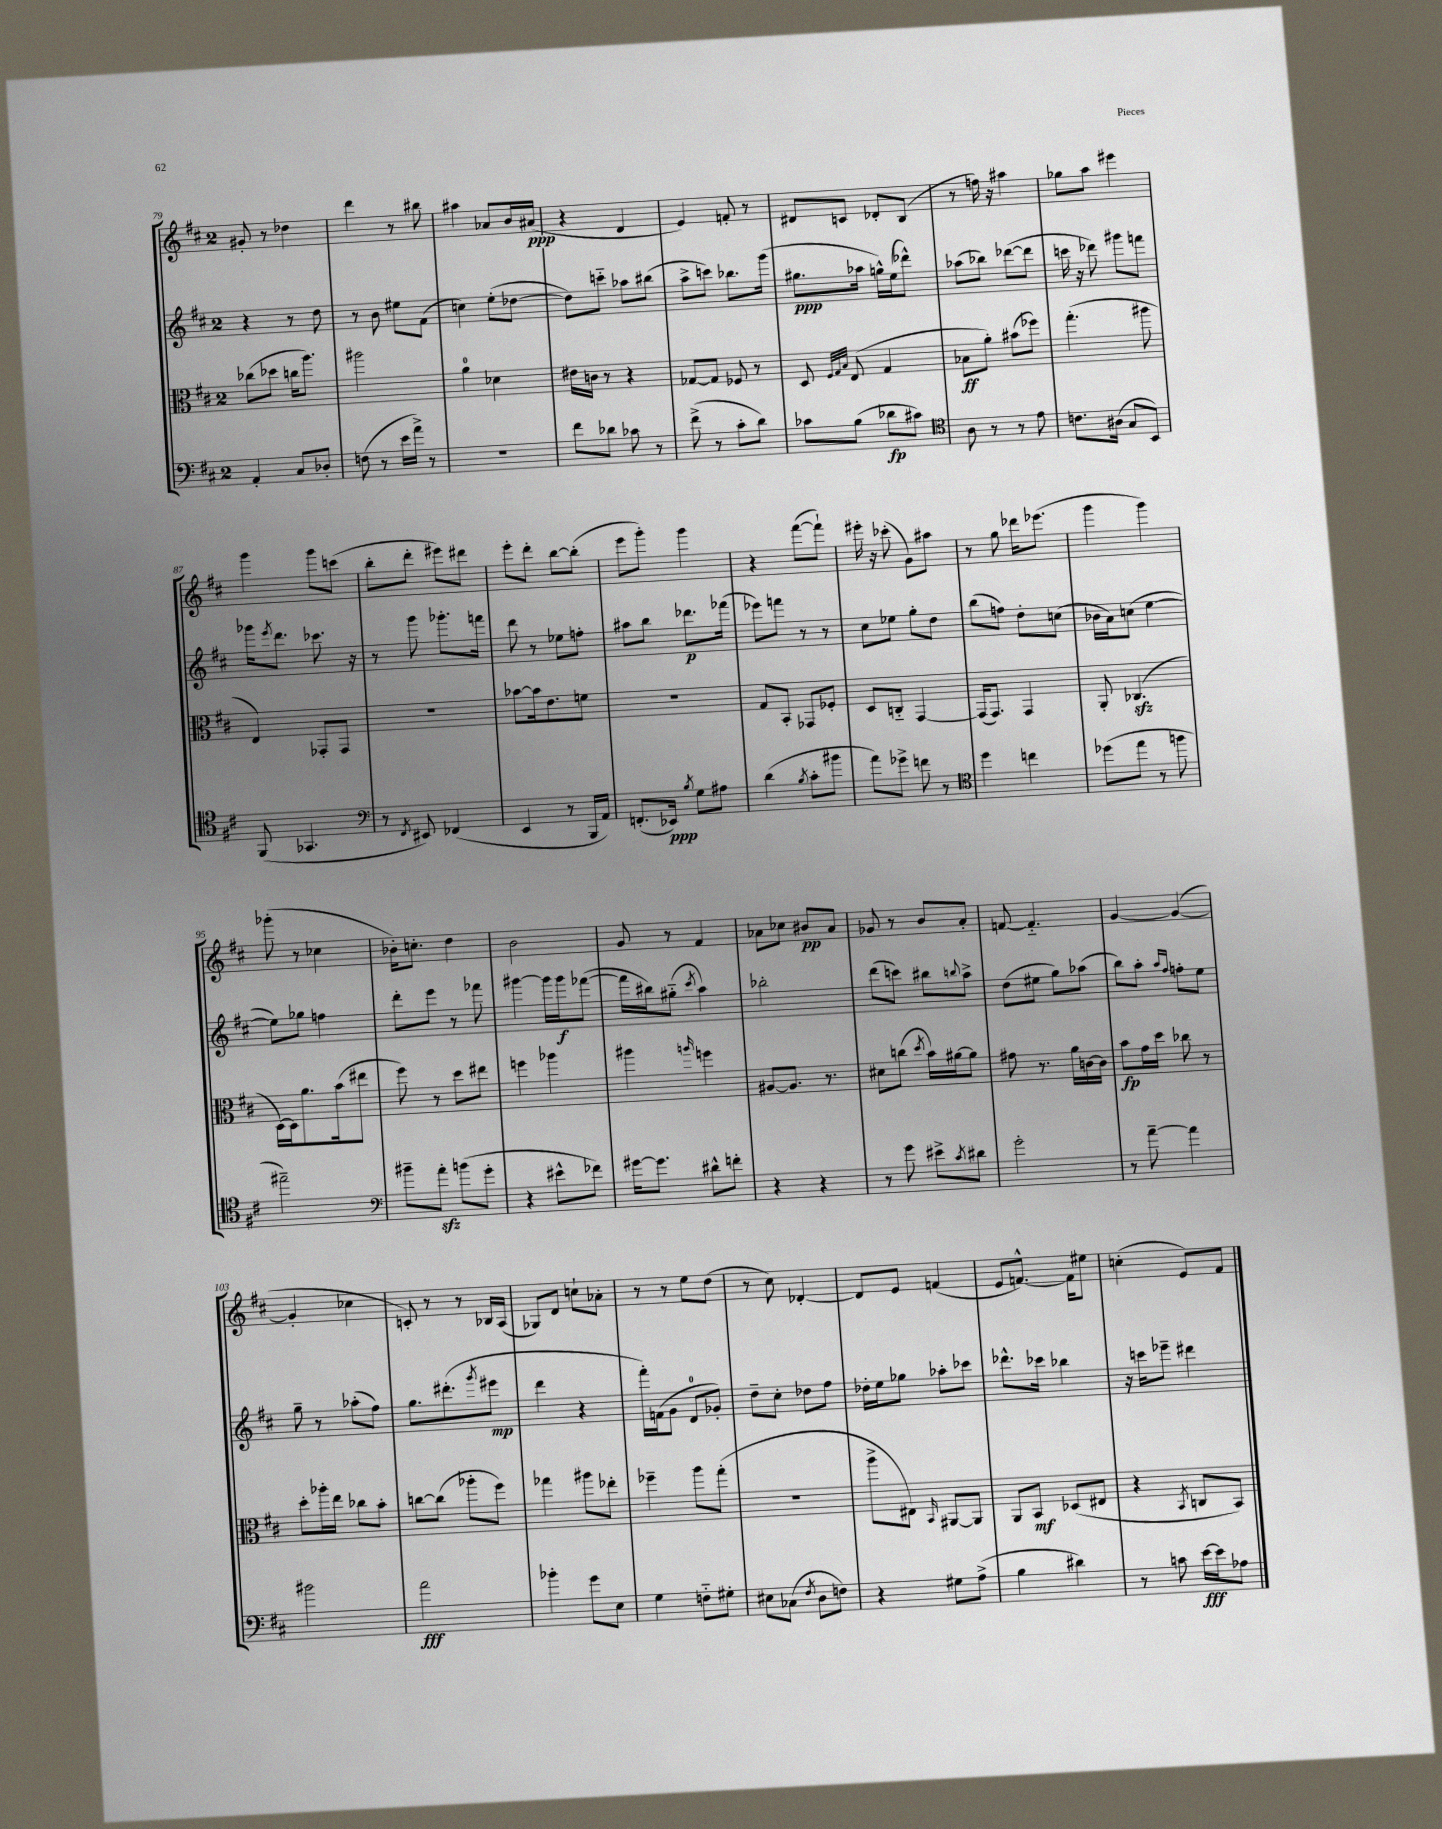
<<
\new StaffGroup <<
\new Staff = "s0" {
    \clef treble \key d \major \once \override Staff.TimeSignature.style = #'single-digit \time 2/4
    gis'8-. r8 des''4 |
    d'''4 r8 bis''8 |
    ais''4 aes'8 b'16 ais'16\ppp( |
    r4 d'4 |
    e'4) f'8-. r8 |
    dis'8 c'8 des'8-. b8( |
    r8 f''16) r16 ais''4 |
    ges''8 a''8 eis'''4 |
    g'''4 g'''8 c'''8( |
    b''8-. d'''8-. eis'''8) dis'''8 |
    e'''8-. d'''8-. b''8~ b''8-.( |
    e'''8 g'''8-.) g'''4 |
    r4 fis'''8~( fis'''8-!) |
    eis'''16-. r16 ces'''8-.( g'8) ais''8 |
    r8 g''8 des'''16 ees'''8.( |
    g'''4 g'''4) |
    ges'''8-.( r8 ces''4 |
    bes'16-.) c''8.-. d''4 |
    b'2 |
    g'8 r8 fis'4 |
    aes'8 ces''8 bis'8\pp aes'8 |
    ges'8 r8 b'8 a'8-. |
    f'8~ f'4.-_ |
    g'4~ g'4~( |
    g'4-. ces''4 |
    c'8-.) r8 r8 bes16 a16( |
    ges8) d'8 c''8-! aes'8-. |
    r8 r8 e''8 d''8( |
    r8 cis''8) des'4~-. |
    des'8 e'8 f'4( |
    e'8 f'8.~-^) f'16 eis''8 |
    c''4-.( e'8) fis'8 \bar "|." |
}
\new Staff = "s1" {
    \clef treble \key d \major \once \override Staff.TimeSignature.style = #'single-digit \time 2/4
    r4 r8 d''8 |
    r8 b'8 eis''8 fis'8( |
    c''4) e''8-.( des''8~ |
    des''8) c'''8-_ aes''8 bis''8( |
    a''8-> c'''8) bes''8. g'''16( |
    gis''8.\ppp aes''16 g''16-^) e''16( des'''8-^) |
    aes''8( bes''8) des'''8~( des'''8 |
    c'''16 r16 des'''8) gis'''8 f'''8 |
    ges'''16 \acciaccatura { e'''8 } d'''8. ces'''8. r16 |
    r8 g'''8 ges'''8.-. f'''16 |
    d'''8 r8 ees''8 f''8-. |
    ais''8 b''8 des'''8.\p fes'''16( |
    ees'''8) f'''8 r8 r8 |
    cis''8 ees''8 g''8-. d''8 |
    b''8( f''8) d''8-. c''8( |
    bes'16 a'16) c''8( e''4~ |
    e''8) ges''8 f''4 |
    d'''8-. e'''8 r8 fes'''8 |
    gis'''4~ gis'''16 gis'''16\f fes'''8~( |
    fes'''16 bis''16) gis''8-_( \acciaccatura { cis'''8 } a''4) |
    bes''2-. |
    d'''8( c'''8) bis''8 \appoggiatura { b''8 } a''8-> |
    d''8( eis''8 g''8) aes''8( |
    b''8) a''8-. \grace { a''16 fis''16 } f''8-. e''8 |
    g''8-- r8 aes''8-.( fis''8) |
    g''8. dis'''8.-.( \acciaccatura { g'''8 } eis'''8\mp |
    d'''4 r4 |
    fis'''16-.) f'16( g'8 d'8-0 ges'8-.) |
    d''8-- cis''8-. des''8 fis''8 |
    des''16-. e''16 ges''8 aes''8-. ces'''8 |
    des'''8.-^ ces'''16 bes''4 |
    r16 c'''16 ees'''8-- dis'''4 \bar "|." |
}
\new Staff = "s2" {
    \clef alto \key d \major \once \override Staff.TimeSignature.style = #'single-digit \time 2/4
    ces''8( des''8 c''16 a''8.) |
    ais''2 |
    a'4-0 des'4 |
    eis'16 c'16 r8 r4 |
    ges8~ ges8 fes8 r8 |
    d8 \grace { fis32 g32 b32 } e8( g4 |
    bes8\ff a'8-.) bis'8( fes''8) |
    g''4.-.( ais''8 |
    e4) ges,8-. ges,8 |
    r2 |
    bes'8~ bes'16 e'8. f'8 |
    r2 |
    g8 b,8-. ges,8 fes8-. |
    d8 c8-_ g,4~ |
    g,16( g,8.) g,4 |
    a,8-. ces4.\sfz( |
    d16~) d16 a'8. b'16( eis''8 |
    fis''8) r8 d''8 eis''8 |
    f''4 aes''4 |
    ais''4 \grace { a''16 } f''4 |
    ais8~ ais8. r8. |
    dis'8 c''8( \acciaccatura { d''8 } b'16) ais'16~ ais'8 |
    gis'8 r8. a'16 c'16~ c'16 |
    b'8\fp g'16 d''16 ces''8 r8 |
    d''8-. aes''16-. e''16 ces''8 b'8-. |
    c''8~ c''8( aes''8-. fis''8) |
    ges''4 ais''8 ees''8-. |
    fes''4-- a''8 g''8-.( |
    r2 |
    a''8-> eis8) \grace { b,16 } ais,8~ ais,8 |
    a,8 b,8\mf des8( eis8 |
    r4 \acciaccatura { b,8 } c8 b,8) \bar "|." |
}
\new Staff = "s3" {
    \clef bass \key d \major \once \override Staff.TimeSignature.style = #'single-digit \time 2/4
    a,4-. cis8 des8-. |
    f8( r8 e'16 a'16->) r8 |
    r2 |
    fis'8 des'8 ces'8 r8 |
    fis'8->( r8 cis'8-. d'8) |
    ces'8 b8( des'8\fp cis'8) |
    \clef tenor a8 r8 r8 e'8 |
    c'8. ais16( g8 b,8) |
    fis,8( ges,4. |
    \clef bass r8 \acciaccatura { fis,8 } eis,8) fes,4( |
    e,4 r8 b,,16 a,16) |
    f,8.-.( ees,16\ppp) \acciaccatura { b8 } g8 ais8 |
    d'4( \acciaccatura { b8 } cis'8-. bis'8 |
    a'8) ges'8-> f'8 r8 |
    \clef tenor d''4 c''4 |
    des''8( e''8 r8 f''8 |
    eis''2--) |
    \clef bass bis'8-- a'8-.\sfz b'8( g'8-. |
    r4 eis'8-^ fes'8) |
    gis'16~ gis'8. dis'8-^ f'8-. |
    r4 r4 |
    r8 g'8 eis'8-> \acciaccatura { cis'8 } dis'8 |
    g'2-. |
    r8 a'8~-- a'4 |
    bis'2 |
    a'2\fff |
    bes'4-. g'8 e8 |
    g4 f8-_ gis8-. |
    eis8 ces8( \acciaccatura { fis8 } d8 f8) |
    r4 gis8 a8->( |
    b4 dis'4) |
    r8 c'8 e'16~\fff e'16 aes8 \bar "|." |
}
>>
>>
\layout { \context { \Score currentBarNumber = #79 } }
